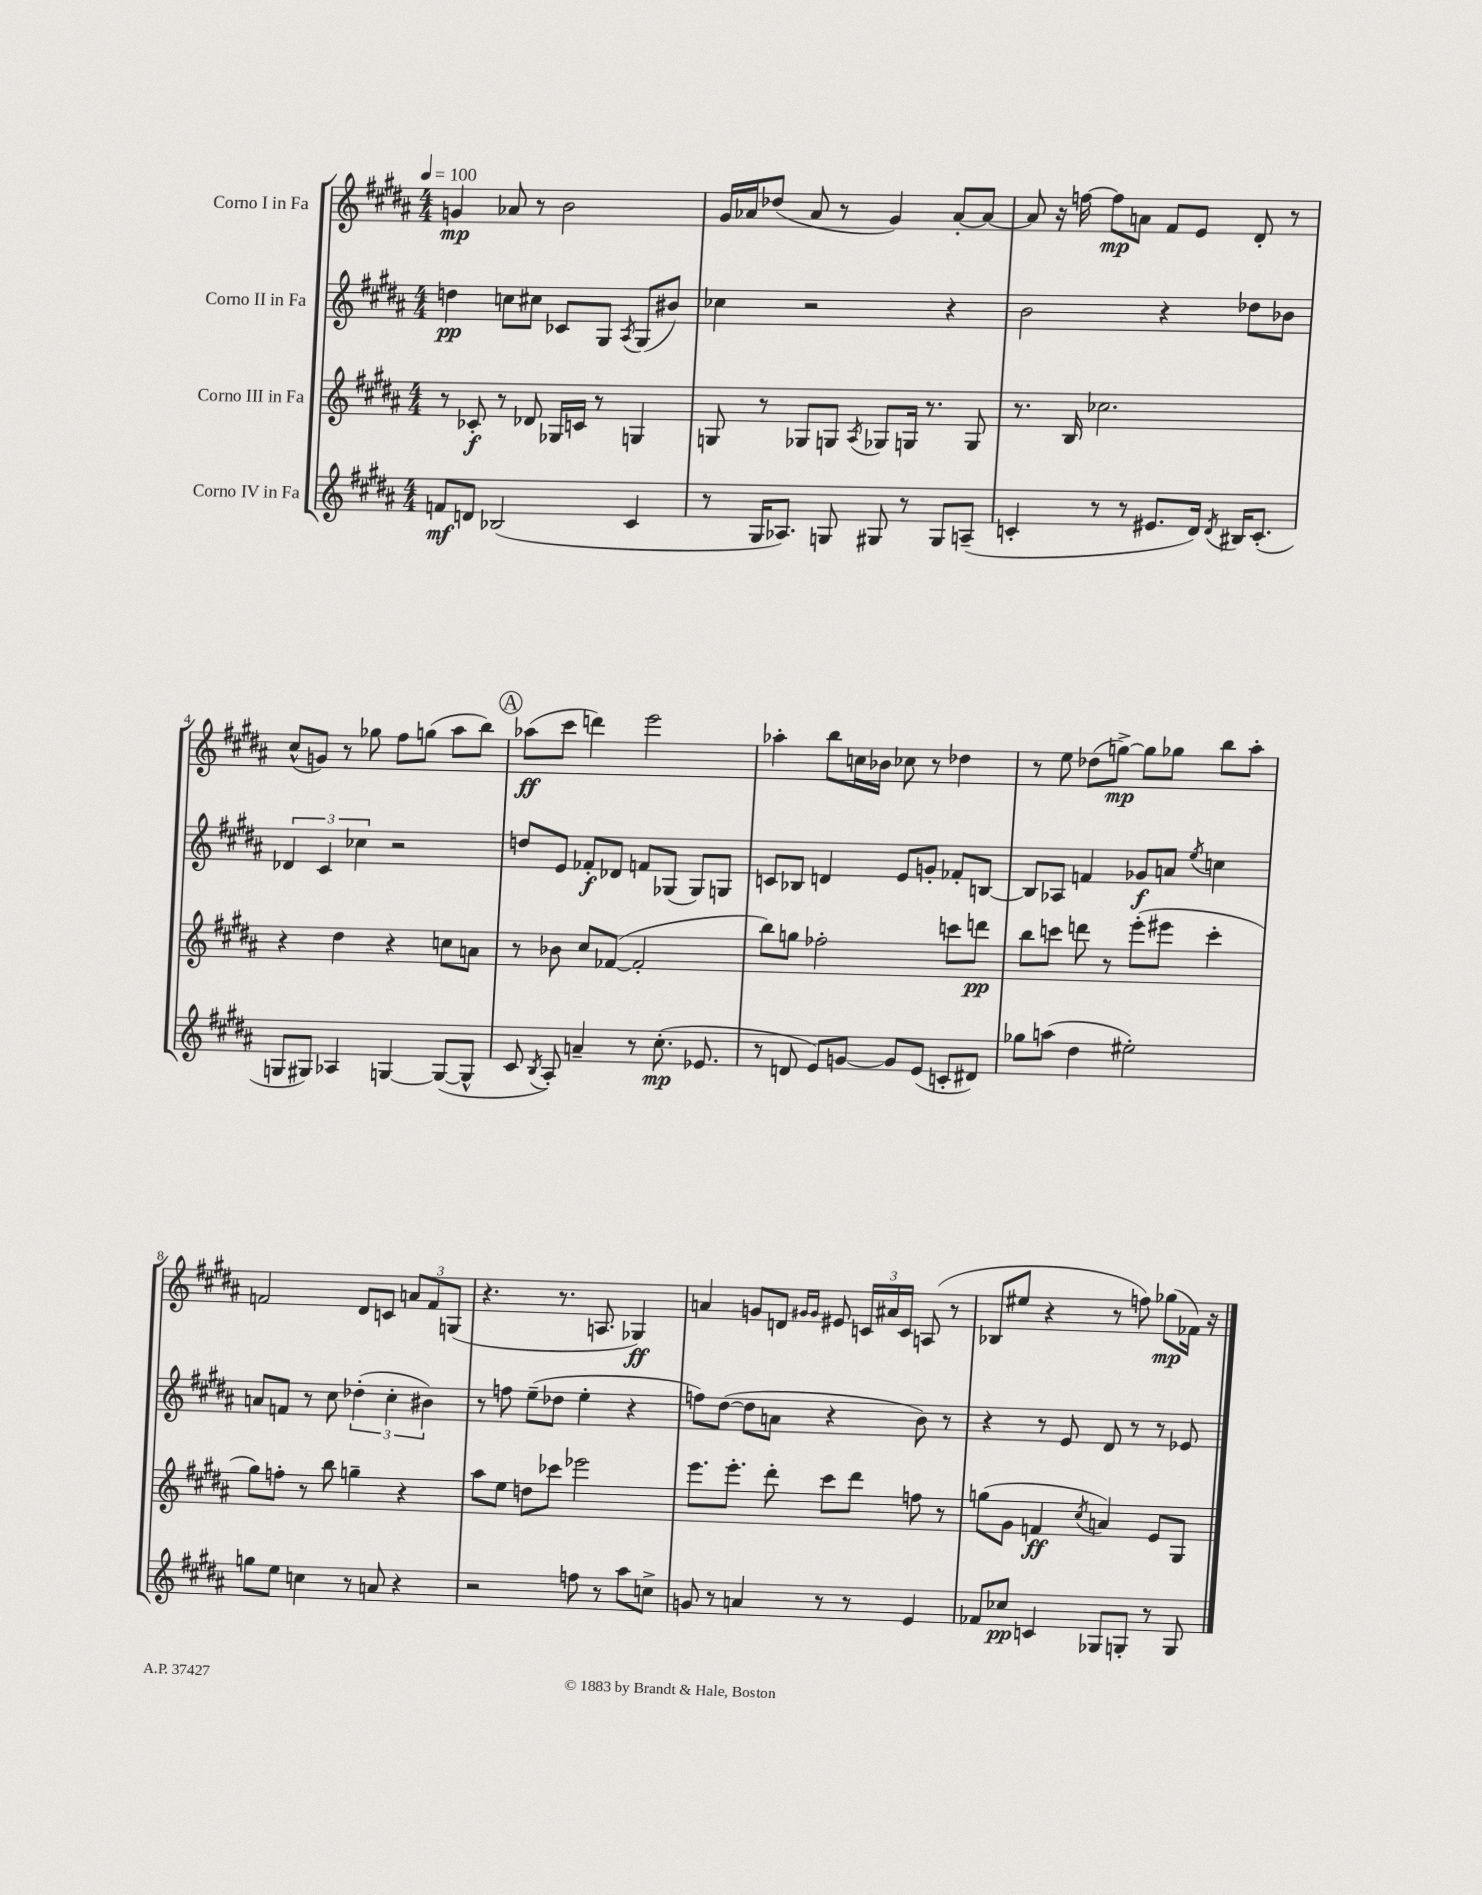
<<
\new StaffGroup <<
\new Staff = "s0" \with { instrumentName = "Corno I in Fa" } {
    \clef treble \key b \major \numericTimeSignature \time 4/4 \tempo 4 = 100
    \autoBeamOff g'4\mp aes'8 r8 b'2 |
    gis'16[ aes'16 des''8]( aes'8 r8 gis'4) aes'8[~-. aes'8]~ |
    aes'8 r16 f''16~ f''8[\mp a'8] fis'8[ e'8] dis'8-. r8 |
    cis''8[-^( g'8]) r8 ges''8 fis''8[ g''8]( ais''8[ b''8]) |
    \mark \markup { \circle "A" } aes''8[\ff( cis'''8] d'''4) e'''2 |
    aes''4-. b''8[ c''16 bes'16] ces''8 r8 des''4 |
    r8 e''8 des''8[( g''8]~->\mp) g''8[ ges''8] b''8[ ais''8]-. |
    f'2 dis'8[ c'8] \tuplet 3/2 { a'8[ f'8 g8]( } |
    r4. r8. a8. ges4\ff) |
    a'4 g'8[ d'8] \grace { gis'16[ gis'16] } eis'8 \tuplet 3/2 { c'16[ ais'16 c'16] } a8( r8 |
    bes8[ eis''8] r4 r8 f''8) ges''8[\mp( fes'16]) r16 \bar "|." |
}
\new Staff = "s1" \with { instrumentName = "Corno II in Fa" } {
    \clef treble \key b \major \numericTimeSignature \time 4/4
    \autoBeamOff d''4\pp c''8[ cis''8] ces'8[ gis8] \acciaccatura { ais8 } gis8[( bis'8]) |
    ces''4 r2 r4 |
    b'2 r4 des''8[ bes'8] |
    \tuplet 3/2 { des'4 cis'4 ces''4 } r2 |
    \mark \markup { \circle "A" } d''8[ e'8] fes'8[-.\f des'8] f'8[ ges8]( ges8[) g8] |
    c'8[ bes8] d'4 e'8[ g'8]-. fes'8[-. b8]~ |
    b8[ aes8] f'4 ges'8[\f a'8] \acciaccatura { e''8 } c''4 |
    a'8[ f'8] r8 cis''8 \tuplet 3/2 { des''4-.( cis''4-. bis'4) } |
    r8 f''8 e''8[--( des''8] e''4-. r4 |
    f''8[) dis''8]~( dis''8[ a'8] r4 b'8) r8 |
    r4 r8 e'8 dis'8 r8 r8 ees'8 \bar "|." |
}
\new Staff = "s2" \with { instrumentName = "Corno III in Fa" } {
    \clef treble \key b \major \numericTimeSignature \time 4/4
    \autoBeamOff r8 ces'8-.\f r8 des'8 ges16[ c'16] r8 g4 |
    g8 r8 ges8[ g8] \acciaccatura { ais8 } ges8[ g16] r8. g8 |
    r8. b16 ces''2. |
    r4 dis''4 r4 c''8[ a'8] |
    \mark \markup { \circle "A" } r8 bes'8 cis''8[ fes'8]~( fes'2-. |
    b''8[) g''8] fes''2-. c'''8[ d'''8]\pp |
    b''8[ c'''8] d'''8 r8 e'''8[-.( eis'''8] c'''4-. |
    gis''8[) f''8]-. r8 b''8 g''4-- r4 |
    ais''8[ e''8] d''8[ ces'''8] ees'''2 |
    e'''8.[ e'''8.]-. dis'''8-. cis'''8[ dis'''8] f''8 r8 |
    g''8[( gis'8] f'4\ff \acciaccatura { cis''8 } a'4) e'8[ gis8] \bar "|." |
}
\new Staff = "s3" \with { instrumentName = "Corno IV in Fa" } {
    \clef treble \key b \major \numericTimeSignature \time 4/4
    \autoBeamOff f'8[\mf d'8] bes2( cis'4 |
    r8 gis16[ aes8.]) g8 gis8 r8 gis8[ a8]--( |
    c'4-. r8 r8 eis'8.[ dis'16]) \acciaccatura { dis'8 } bis16[ c'8.]-.( |
    g8[ gis8]) aes4 g4~ g8[~( g8]-^ |
    \mark \markup { \circle "A" } cis'8 \acciaccatura { b8 } ais8-.) a'4-- r8 cis''8.-.\mp( ees'8. |
    r8 d'8 e'8[) g'8]~ g'8[ e'8]( c'8[-. dis'8]) |
    ges''8[ a''8]( dis''4 eis''2-.) |
    g''8[ e''8] c''4 r8 a'8 r4 |
    r2 f''8 r8 ais''8[ c''8]-> |
    g'8 r8 a'4 r8 r8 e'4 |
    fes'8[ ces''8]\pp c'4 ges8[ g8]-. r8 g8 \bar "|." |
}
>>
>>
